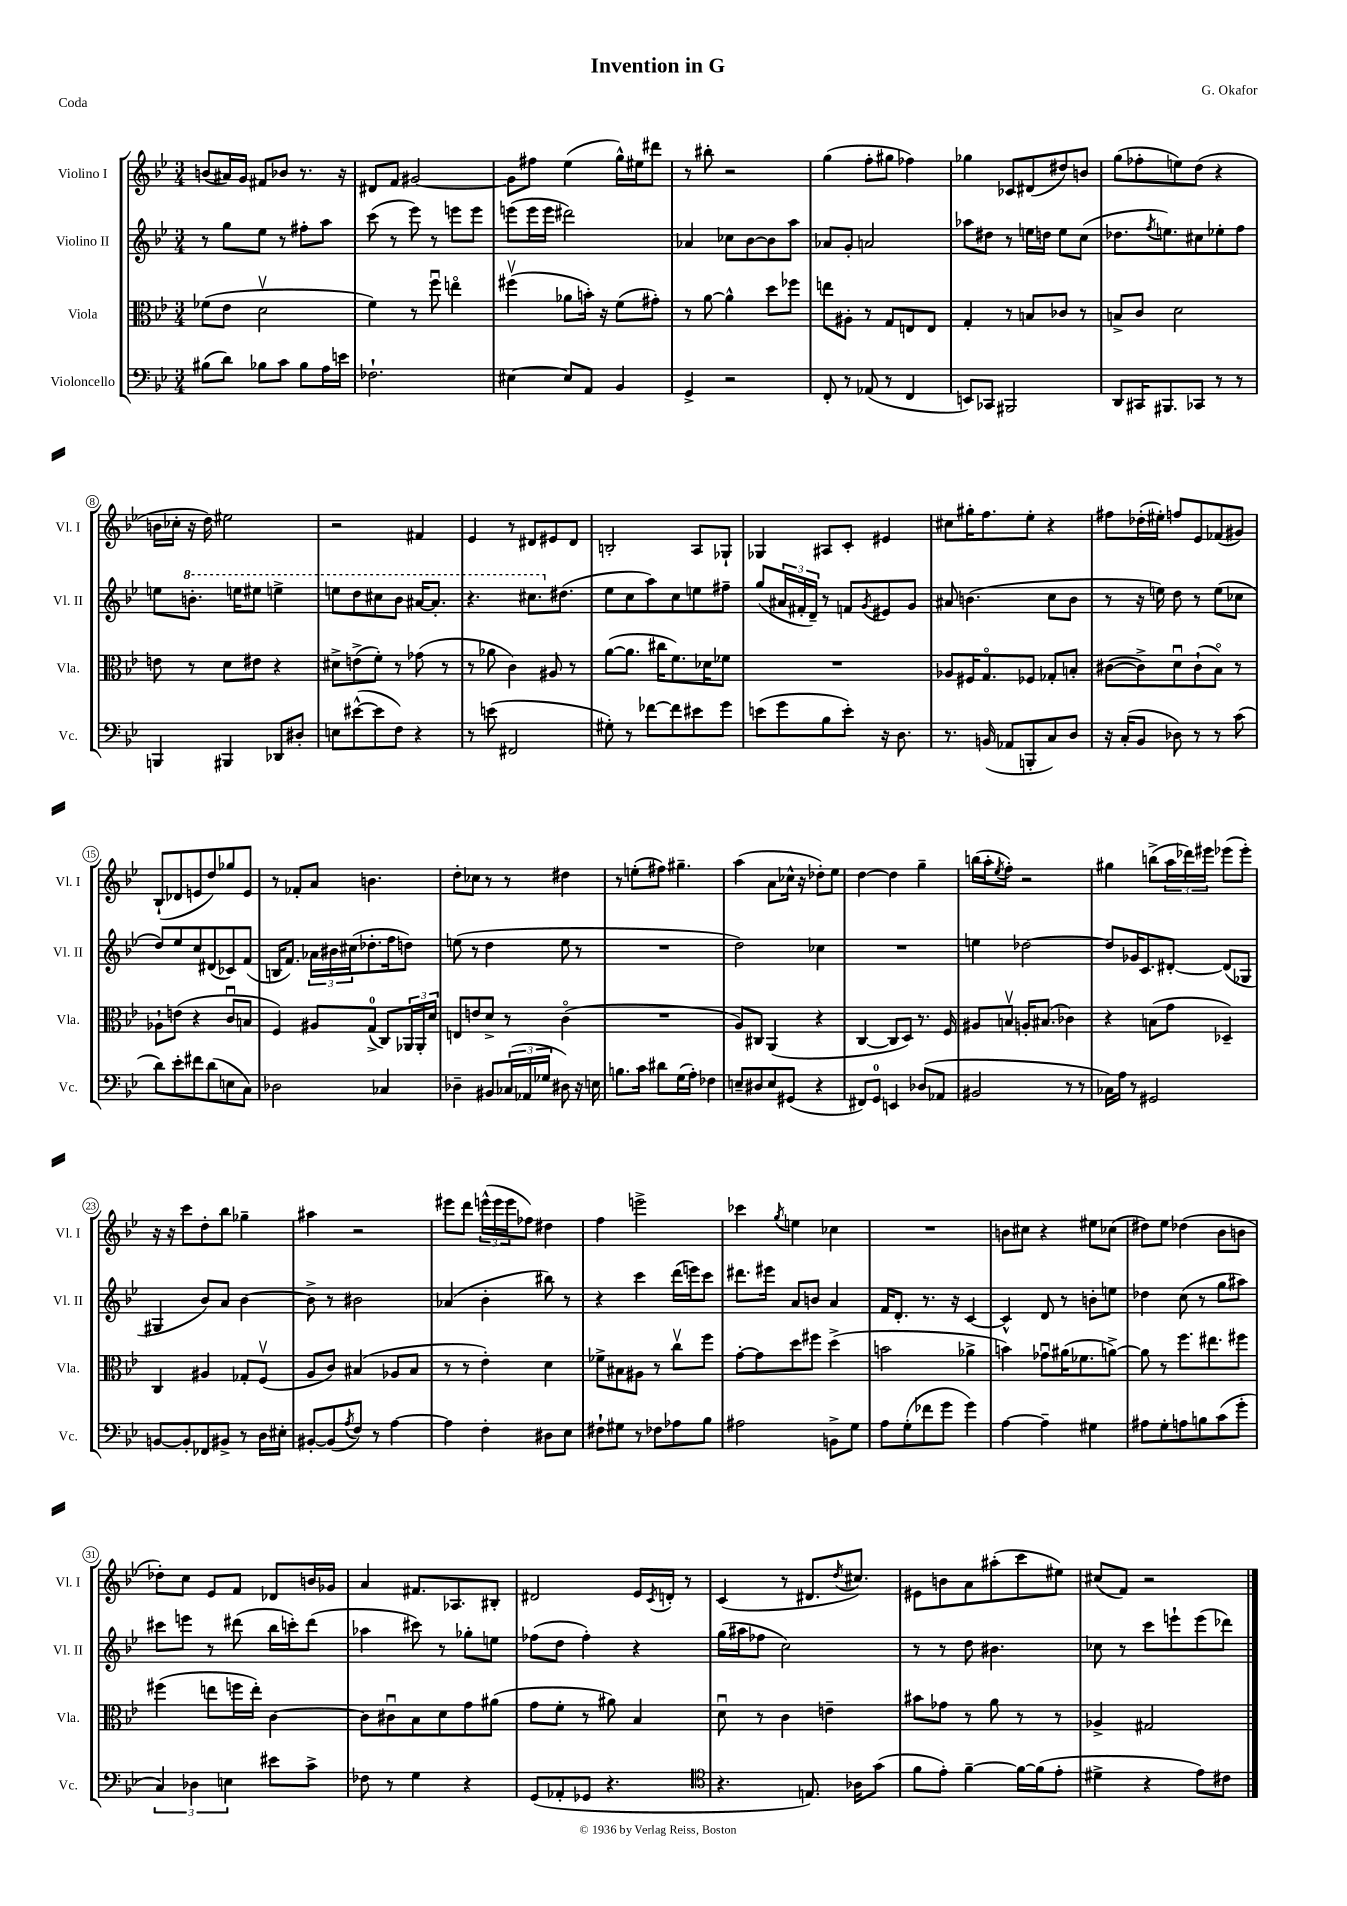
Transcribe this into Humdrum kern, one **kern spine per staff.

**kern	**kern	**kern	**kern
*part4	*part3	*part2	*part1
*staff4	*staff3	*staff2	*staff1
*I"Violoncello	*I"Viola	*I"Violino II	*I"Violino I
*I'Vc.	*I'Vla.	*I'Vl. II	*I'Vl. I
*clefF4	*clefC3	*clefG2	*clefG2
*k[b-e-]	*k[b-e-]	*k[b-e-]	*k[b-e-]
*M3/4	*M3/4	*M3/4	*M3/4
=1	=1	=1	=1
(8B#X\L	(8f-X\L	8r	(8bn/L
8d\J)	8e-\J	8gg\L	16a#X/L)
.	.	.	16g/JJ
8B-X\L	2dv\	8ee-\J	8f#X/L
8c\J	.	8r	8b-X/J
8B-\L	.	8ff#X'\L	8.r
16A\L	.	8aa\J	.
16en\JJ	.	.	16r
=2	=2	=2	=2
2.F-X`\	4f\)	(8ccc\	8d#X/L
.	.	8r	8f/J
.	8r	8eee-\)	[2g#X/
.	8ffu\	8r	.
.	4een\	8eeen\L	.
.	.	8eee\J	.
=3	=3	=3	=3
[4E#X\	(4ff#Xv\	(8eeen\L	8g#\L]
.	.	16eee\L	8ff#X\J
.	.	16eee\JJ	.
8E#/L]	8a-X\L	2ddd#X\)	(4ee-\
8AA/J	16bn'\Jk)	.	.
.	16r	.	.
4BB-/	(8f\L	.	16gg^^\LL)
.	.	.	16ee#X\J
.	8g#X'\J)	.	8ddd#X\J
=4	=4	=4	=4
4GG^/	8r	4a-X/	8r
.	[8a\	.	8bb#X'\
2r	4a^^\]	8cc-X\L	2r
.	.	[8b-\	.
.	8dd\L	8b-\]	.
.	8ff-X\J	8aa\J	.
=5	=5	=5	=5
8FF'/	8een\L	8a-X/L	(4gg\
8r	8A#X'\J	8g'/J	.
(8AA-X/	8r	2an/	8ff'\L
8r	8G/L	.	8gg#X\J
4FF/	8En/	.	4ff-X\)
.	8E/J	.	.
=6	=6	=6	=6
8EEn/L)	4G'/	8aa-X\L	4gg-X\
8CC-X/J	.	8dd#X\J	.
2BBB#X/	8r	8r	8c-X/L
.	8Bn/L	16een\LL	(8d#X/
.	.	16ddn\JJ	.
.	8c-X/J	8ee\L	8dd#X/)
.	8r	(8cc\J	8bn/J
=7	=7	=7	=7
8DD/L	8Bn^/L	8.dd-X\L	(8gg\L
16CC#X/K	8c/J	.	8ff-X'\
.	.	8qff/	.
8.BBB#X/	.	8.een\)	.
.	2d\	.	8een\)
8CC-X/J	.	8cc#X\	(8dd\J
8r	.	8ee-X'\	4r
8r	.	8ff\J	.
!!LO:LB:g=z
=8	=8	=8	=8
4BBBn/	8en\	8een\L	16bn\LL
.	.	.	16cc-X'\JJ
*	*	*8va	*
.	8r	8.bbn'\J	16r
.	.	.	16dd\)
4BBB#X/	8d\L	.	2ee#X\
.	.	16eeen\KL	.
.	8e#X\J	8eee#X\J	.
8DD-X/L	4r	4eeen^\	.
8D#X'/J	.	.	.
=9	=9	=9	=9
8En\L	8d#X^\L	8eeen\L	2r
([8e#X^^\	(8en^\	8ddd\	.
8e#\]	8f'\J)	8ccc#X\	.
8F\J)	8r	8bb-\J	.
4r	(8g-X\	[16aa#X/KL	4f#X/
.	.	8.aa#'/J]	.
.	8r	.	.
=10	=10	=10	=10
8r	8r	4.r	4e-/
(8en\	8a-X\	.	.
2FF#X/	4c\)	.	8r
.	.	8.ccc#X\L	8d#X/L
.	8A#X/	.	8e#X/
*	*	*X8va	*
.	.	(8.dd#X\J	.
.	8r	.	8d#/J
=11	=11	=11	=11
8G#X'\)	([8a\L	8ee-\L	2Bn'/
8r	8.a\J]	8cc\	.
[8f-X\L	.	8aa\)	.
.	16cc#X\KL	.	.
8f-\]	8.f\)	8cc\	.
8e#X\	.	8een\	8A/L
.	16d-X\K	.	.
8g\J	8f-X\J	8ff#X~\J	8G-X`/J
=12	=12	=12	=12
(8en\L	2.r	(8gg/L	4G-X/
8g\	.	24a#X/L	.
.	.	24f#X'/	.
.	.	24d~/JJ)	.
8B-\	.	8r	8A#X/L
8e'\J)	.	8fn/L	8c'/J
.	.	8qg/	.
16r	.	8e#X/	4e#X/
8.D\	.	.	.
.	.	8g/J	.
=13	=13	=13	=13
8.r	8A-X/L	8a#X/	8cc#X\L
.	16F#X/K	(4.bn\	16gg#X'\K
(16BBn/	8.G/	.	8.ff\
8AA-X/L	.	.	.
8BBBn'/	8F-X/J	.	8ee-'\J
8C/)	8G-X'/L	8cc\L	4r
8D/J	8Bn'/J	8b\J	.
=14	=14	=14	=14
16r	([8c#X\L	8r	8ff#X\L
(16C'/KL	.	.	.
8BB-/J	8c#^\])	16r	(16dd-X'\L
.	.	16een\)	16ee#X'\JJ)
8D-X\)	8du\	8dd\	8ffn/L
8r	(8c#`\	8r	8e-/
8r	8B-\J)	(8ee\L	(8f-X/
(8c\	8r	8cc-X\J	8g#X/J)
!!LO:LB:g=z
=15	=15	=15	=15
8d\L)	8A-X`\L	8dd/L)	(8B-`/L
8e-'\	(8en\J	8ee-/	8d-X/
8f#X\	4r	8cc/	8en/
(8d\	.	(8d#X/	8dd/)
8En\	8cu/L	8c-X/)	8gg-X/
8C\J)	8Bn/J	(8f/J	8e/J
=16	=16	=16	=16
2D-X\	4F/)	16Bn/KL	8r
.	.	8.f/J)	.
.	.	.	8f-X'/L
.	8A#X/L	24a-X\LL	8a/J
.	.	24b#X\	.
.	.	(24cc#X\J	.
.	(8G^/J	8.dd-X'\	4.bn\
4C-X/	8C/L)	.	.
.	.	16ff\k	.
.	24AA-X/L	8ddn\J)	.
.	24AA-'/	.	.
.	24d/JJ	.	.
=17	=17	=17	=17
4D-X~\	8En/L	(8een\	8dd'\L
.	8en/	8r	8cc-X\J
8BB#X/L	8d^/J	4dd\	8r
(24C-X/L	8r	.	8r
24AA-X/	.	.	.
24G-X/JJ	.	.	.
8D#X\)	(4c\	8ee\	4dd#X\
16r	.	8r	.
16En\	.	.	.
=18	=18	=18	=18
8.Bn\L	2.r	2.r	8r
.	.	.	(8een'\L
16c\Jk	.	.	.
8d#X\L	.	.	8ff#X\J)
(16G\L	.	.	4.gg#X~\
16A'\JJ)	.	.	.
4F-X\	.	.	.
=19	=19	=19	=19
8En~/L	8A/L)	2dd\)	(4aa\
8D#X/	8C#X/J	.	.
8E/	(4AA/	.	8a\L
(8GG#X/J	.	.	16cc-X^^\Jk
.	.	.	16r
4r	4r	4cc-X\	8dd-X'\L)
.	.	.	8ee-\J
=20	=20	=20	=20
8FF#X/L)	[4C/	2.r	[4dd\
8GG/J	.	.	.
4EEn/	8C/L]	.	4dd\]
.	8D/J)	.	.
(8D-X/L	8.r	.	4gg~\
8AA-X/J	.	.	.
.	16F/	.	.
=21	=21	=21	=21
2BB#X/	8A#X/L	4een\	(16bbn\LL
.	.	.	16aa'\J
.	.	.	8qee-/
.	8Bnv/J	.	8ff'\J)
.	16An'/KL	[2dd-X\	2r
.	(8.B#X/J	.	.
8r	4c-X\)	.	.
8r	.	.	.
=22	=22	=22	=22
16C-X\LL)	4r	8dd-/L]	4gg#X\
16A\JJ	.	.	.
8r	.	16g-X/K	.
.	.	8.c/	.
2GG#X/	(8Bn\L	.	(8bbn^\L
.	8g\J	[8d#X'/J	24aa\L
.	.	.	24ddd-X\)
.	.	.	24eee#X\JJ
.	4D-X~/)	(8d#/L]	(8eee-X\L
.	.	8G-X/J	8eee-'\J)
!!LO:LB:g=z
=23	=23	=23	=23
[8BBn/L	4C/	4G#X/	16r
.	.	.	16r
8BB'/]	.	.	8ccc\L
8FF-X/	4A#X/	8b-/L)	8dd'\
8BB#X^/J	.	8a/J	8bb-\J
8r	8G-X'/L	[4b-\	4gg-X~\
16D\LL	(8Fv/J	.	.
16E#X'\JJ	.	.	.
=24	=24	=24	=24
[8BB#X'/L	8A/L	8b-^\]	4aa#X\
(8BB#/]	8c/J)	8r	.
8qA/	.	.	.
8F/J)	(4B#X/	2b#X\	2r
8r	.	.	.
[4A\	8A-X/L	.	.
.	8B#/J	.	.
=25	=25	=25	=25
4A\]	8r	(4a-X/	8eee#X\L
.	8r	.	8ddd\J
4F'\	4e-'\)	4b-'\	(24eeen^^\LL
.	.	.	24eee\
.	.	.	24eee\J
.	.	.	8ff-X\J)
8D#X\L	4d\	8bb#X\)	4dd#X\
8E-\J	.	8r	.
=26	=26	=26	=26
8F#X`\L	8f-X^\L	4r	4ff\
8G#X\J	8B#X\	.	.
8r	8A#X\J	4ccc\	2eeen^\
8F-X\L	8r	.	.
8A-X\	8ccv\L	(16ddd\LL	.
.	.	16eeen\J)	.
8B-\J	8ff\J	8ccc\J	.
=27	=27	=27	=27
2A#X\	[8g'\L	8.ddd#X\L	4ccc-X\
.	8g\]	.	.
.	.	16eee#X\Jk	.
.	.	.	8qgg/
.	8dd\	8a/L	4een\
.	8ff#X\J	8bn/J	.
8BBn^\L	(4dd^\	4a/	4cc-X\
8G\J	.	.	.
=28	=28	=28	=28
8A\L	2bn\	16f/KL	2.r
.	.	8.d'/J	.
(8G'\	.	.	.
8f-X\	.	8.r	.
8g\J	.	.	.
.	.	16r	.
4g\)	4a-X^\	[4c/	.
=29	=29	=29	=29
[4A\	4bn\)	4c^^/]	8bn\L
.	.	.	8cc#X\J
4A~\]	8g-Xu\L	8d/	4r
.	(16a#X\K	8r	.
.	8.f-X\	.	.
4G#X\	.	8bn'\L	8ee#X\L
.	[8an^\J)	8een\J	(8cc-X\J
=30	=30	=30	=30
8A#X\L	8a\]	4dd-X\	8dd#X\L)
8G'\	8r	.	8ee-\J
8An\	8.ff\L	(8cc\	(4dd-X\
8Bn\	.	8r	.
.	8.ee#X\	.	.
(8c\	.	8gg\L	8b-\L
8g'\J	8ff#X\J	8aa#X\J)	8bn\J
!!LO:LB:g=z
=31	=31	=31	=31
6C/)	(4ff#X\	8ccc#X\L	8dd-X'\L)
.	.	8eeen\J	8cc\J
6D-X\	.	.	.
.	8een\L	8r	8e-/L
6En\	.	.	.
.	16ffn\L	(8ddd#X\	8f/J
.	16ee'\JJ)	.	.
8e#X\L	[4c\	16bb-\LL	8d-X/L
.	.	16cccn'\J)	.
8c^\J	.	(8ddd#\J	16bn/L
.	.	.	16g-X/JJ
=32	=32	=32	=32
8F-X\	8c\L]	4aa-X\	4a/
8r	8c#Xu\	.	.
4G\	8B-\	8ccc#X\)	8.f#X/L
.	8d\	8r	.
.	.	.	8.A-X/
4r	8g\	8gg-X'\L	.
.	(8a#X\J	8een\J	8B#X'/J
=33	=33	=33	=33
(8GG/L	8g\L	(8ff-X\L	2d#X/
8AA-X'/	8f'\J	8dd\J	.
8GG-X/J	8r	4ff-'\)	.
4.r	8a#X\)	.	.
.	4B-/	4r	16e-/LL
.	.	.	8qc/
.	.	.	16dn'/JJ
.	.	.	8r
=34	=34	=34	=34
*clefC4	*	*	*
4.r	8du\	(16gg\LL	(4c/
.	.	16aa#X\J	.
.	8r	8ff-X\J	.
.	4c\	2cc\)	8r
8.En/)	.	.	8.d#X/L
.	4en~\	.	.
.	.	.	8qdd/
16A-X\KL	.	.	8.cc#X/J)
(8g\J	.	.	.
=35	=35	=35	=35
8f\L	8b#X\L	8r	8e#X\L
8e-'\J)	8g-X\J	8r	8bn\
[4f~\	8r	8dd\	8a\
.	8a\	4.b#X\	(8aa#X'\
16f\LL_	8r	.	8ccc\
(16f\J]	.	.	.
8e-'\J	8r	.	8ee#X\J)
=36	=36	=36	=36
4d#X^\	4A-X^/	8cc-X\	(8cc#X/L
.	.	8r	8f/J)
4r	2G#X/	8ccc\L	2r
.	.	8eeen`\	.
8e-\L)	.	(8eee\	.
8c#X\J	.	8ddd-X\J)	.
==	==	==	==
*-	*-	*-	*-
